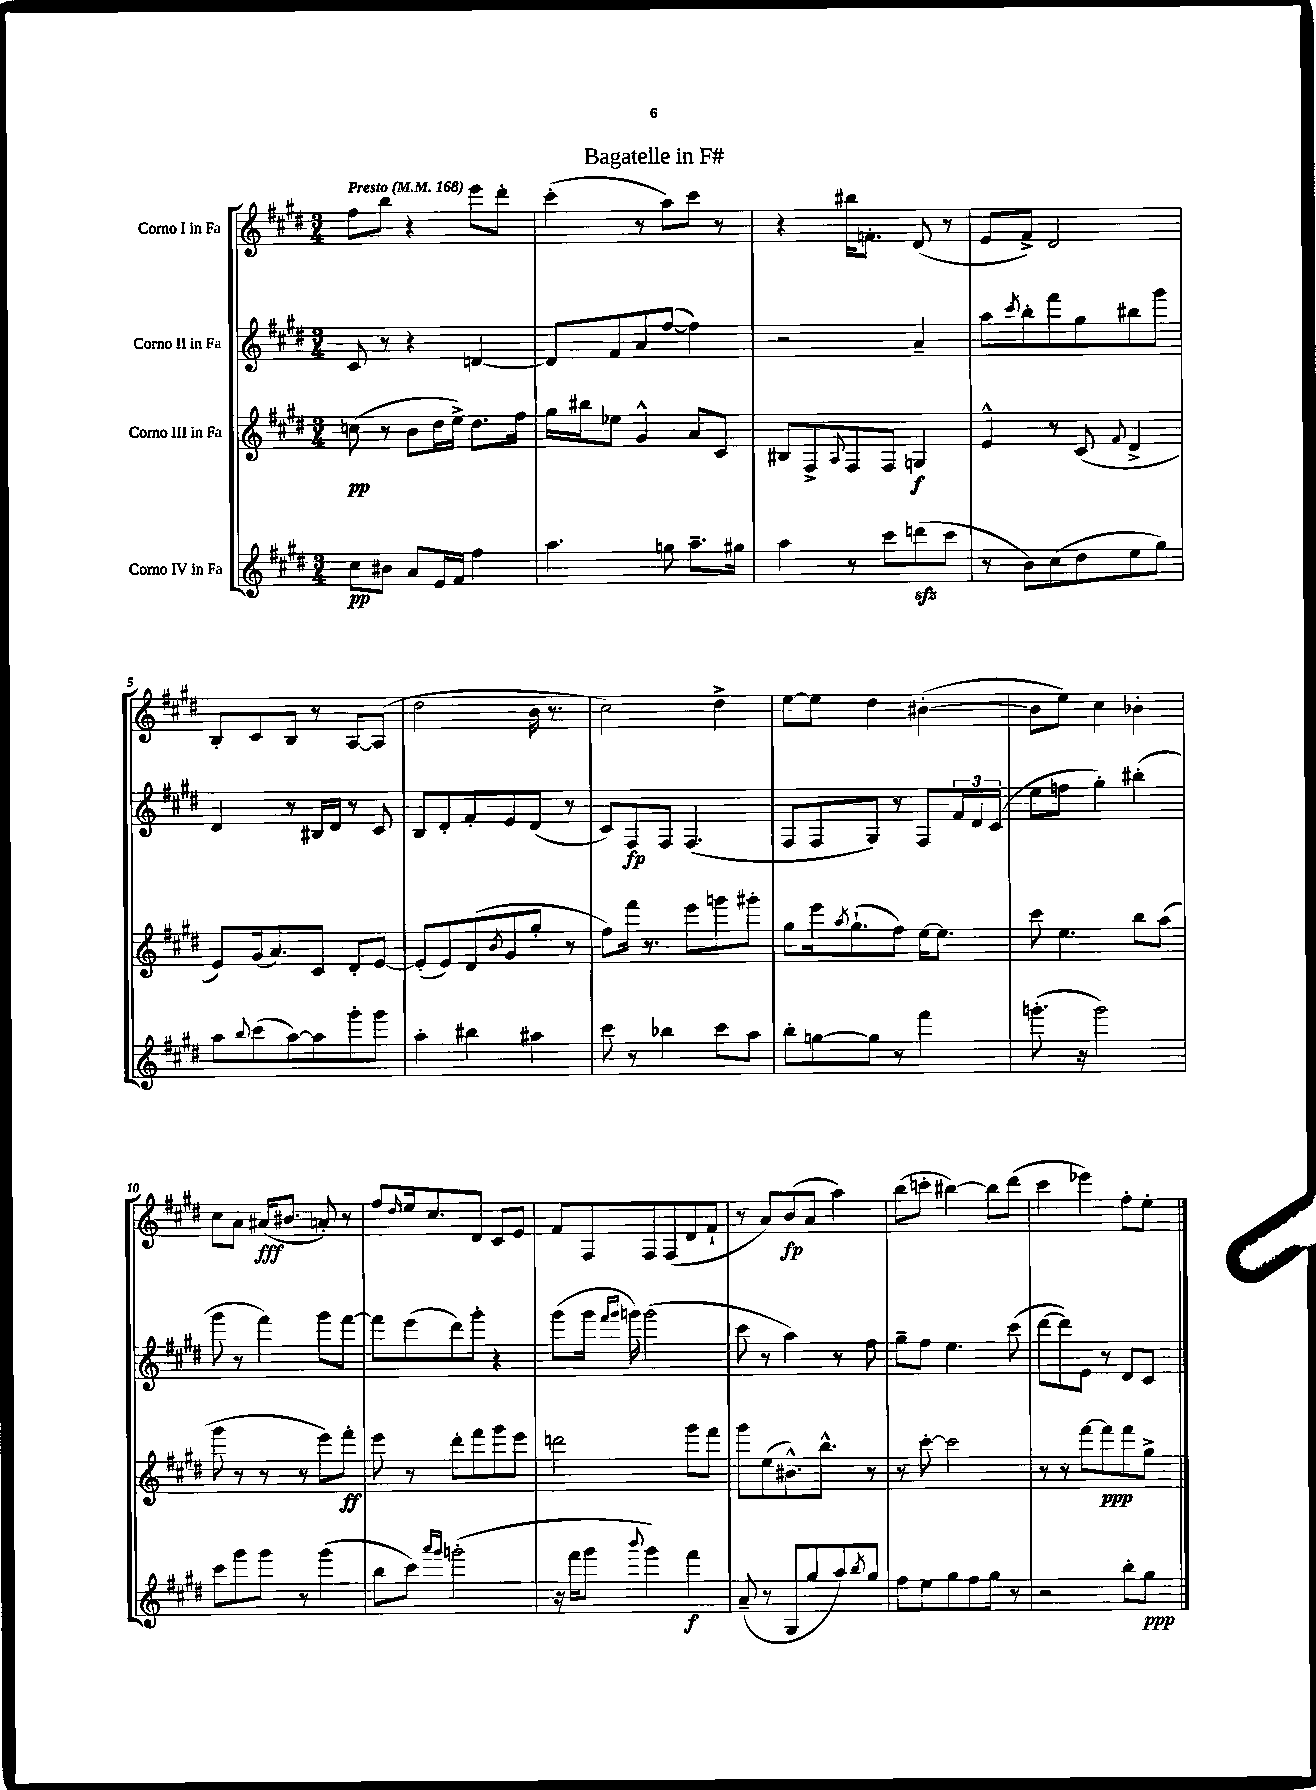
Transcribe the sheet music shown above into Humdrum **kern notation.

**kern	**kern	**kern	**kern
*staff4	*staff3	*staff2	*staff1
*clefG2	*clefG2	*clefG2	*clefG2
*k[f#c#g#d#]	*k[f#c#g#d#]	*k[f#c#g#d#]	*k[f#c#g#d#]
*M3/4	*M3/4	*M3/4	*M3/4
*MM168	*MM168	*MM168	*MM168
8cc#\L	(8cc\	8c#/	8ff#\L
8b#\J	8r	8r	8bb\J
8a/L	8b\L	4r	4r
16e/L	16dd#\L	.	.
16f#/JJ	16ee^\JJ)	.	.
4ff#\	8.dd#\L	[4d/	8eee\L
.	.	.	8ddd#'\J
.	16ff#\Jk	.	.
=	=	=	=
4.aa\	16gg#\LL	8d/]L	(4ccc#'\
.	16bb#\J	.	.
.	8ee-\J	8f#/	.
.	4g#^^/	8a/	8r
8gg\	.	([8ff#/J	8aa\L)
8.aa~\L	8a/L	4ff#\])	8ccc#\J
.	8c#/J	.	8r
16gg#\Jk	.	.	.
=	=	=	=
4aa\	8B#/L	2r	4r
.	8F#^/	.	.
.	8qqA/	.	.
8r	8F#/	.	16bb#\LK
.	.	.	8.f'\J
8ccc#\L	8F#/J	.	.
(8ddd\	4G/	4a~/	(8d#/
8ccc#\J	.	.	8r
=	=	=	=
8r	4e^^/	8aa\L	8e/L
.	.	8qccc#/	.
8b\L)	.	8bb'\	8f#^/J)
(8cc#\	8r	8fff#\	2d#/
8dd#\	(8c#/	8gg#\	.
.	8qqf#/	.	.
8ee\	4d#^/	8bb#\	.
8gg#\J)	.	8ggg#\J	.
=	=	=	=
8aa\L	8e/L)	4d#/	8B'/L
8qqbb/	.	.	.
(8ccc#\	(16g#/k	.	8c#/
.	8.a/)	.	.
[8aa\)	.	8r	8B/J
8aa\]	8c#/J	16B#/LL	8r
.	.	16d#/JJ	.
8ggg#'\	8d#'/L	8r	[8A/L
8ggg#\J	[8e/J	8c#/	(8A/]J
=	=	=	=
4aa'\	(8e'/]L	8B/L	2dd#\
.	8e/)	8d#'/	.
4bb#\	(8d#/	8f#'/	.
.	8qb/	.	.
.	8g#/	8e/	.
4aa#\	8gg#'/J	(8d#/J	16b\
.	.	.	8.r
.	8r	8r	.
=	=	=	=
8ccc#\	8ff#\L)	8c#/L)	2cc#\)
8r	16fff#\Jk	8F#/	.
.	8.r	.	.
4bb-\	.	8F#/J	.
.	8eee\L	(4.F#/	.
8ccc#\L	8ggg\	.	4dd#^\
8aa\J	8ggg#'\J	.	.
=	=	=	=
8bb'\L	8gg#\L	8F#/L	[8ee\L
[8gg\	16eee\k	8F#/	8ee\]J
.	8qaa/	.	.
.	(8.gg#`\	.	.
8gg\]J	.	8G#/J)	4dd#\
8r	8ff#\J)	8r	.
4fff#\	[16ee\LK	8F#/L	([4b#'\
.	8.ee\]J	.	.
.	.	24f#/L	.
.	.	24d#/	.
.	.	(24c#/JJ	.
=	=	=	=
(8.ggg'\	8ccc#\	8ee\L	8b#\]L
.	4.ee\	8ff\J	8ee\J)
16r	.	.	.
2ggg\)	.	4gg#'\)	4cc#\
.	8bb\L	(4bb#'\	4b-'\
.	(8aa\J	.	.
=	=	=	=
8ccc#\L	8ggg#\	8ggg#\	8cc#\L
8ggg#\	8r	8r	8a\J
8ggg#\J	8r	4fff#\)	(16a#/LK
.	.	.	8.b#/J
8r	8r	.	.
(4ggg#\	8eee\L)	8ggg#\L	8a'/)
.	8fff#'\J	[8fff#\J	8r
=	=	=	=
8bb\L	8eee\	8fff#\]L	8ff#/L
.	.	.	16qqdd#/
8ccc#\J)	8r	(8eee\	16ee/k
.	.	.	8.cc#/
16qqaaa/LL	.	.	.
16qqggg#/JJ	.	.	.
(2ggg'\	8ddd#'\L	8ddd#\)	.
.	8fff#\	8ggg#'\J	8d#/J
.	8ggg#\	4r	8c#/L
.	8eee\J	.	8e/J
=	=	=	=
16r	2ddd\	(8ggg#\L	8f#/L
16fff#\LK	.	.	.
8ggg#\J	.	16ggg#\Jk	8F#/
.	.	16qqfff#/LL	.
.	.	16qqggg#/JJ	.
.	.	16ggg\)	.
8qqbbb/	.	.	.
4ggg#\)	.	(2ggg\	8F#/
.	.	.	(8F#/
4fff#\	8ggg#\L	.	8d#/
.	8fff#\J	.	8f#`/J
=	=	=	=
(8a~/	8ggg#\L	8ccc#\	8r
8r	(8ee\	8r	8a/L)
8G#/L	8.b#^^\)	4aa\)	(8b/
8gg#/	.	.	8a/J
.	8.bb^^\J	.	.
8aa/)	.	8r	4aa\)
8qbb/	.	.	.
8gg#/J	8r	8ff#\	.
=	=	=	=
8ff#\L	8r	8gg#~\L	(8bb\L
8ee\	[8ccc#'\	8ff#\J	8ccc'\J
8gg#\	2ccc#\]	4.ee\	[4bb#\)
8ff#\	.	.	.
8gg#\J	.	.	8bb#\]L
8r	.	(8ccc#\	(8ddd#\J
=	=	=	=
2r	8r	[8ddd#\L	4ccc#\
.	8r	8ddd#\])	.
.	[8fff#\L	8e\J	4eee-\)
.	8fff#\]	8r	.
8bb'\L	8fff#\	8d#/L	8ff#'\L
8gg#\J	8gg#^\J	8c#/J	8ee'\J
==	==	==	==
*-	*-	*-	*-
